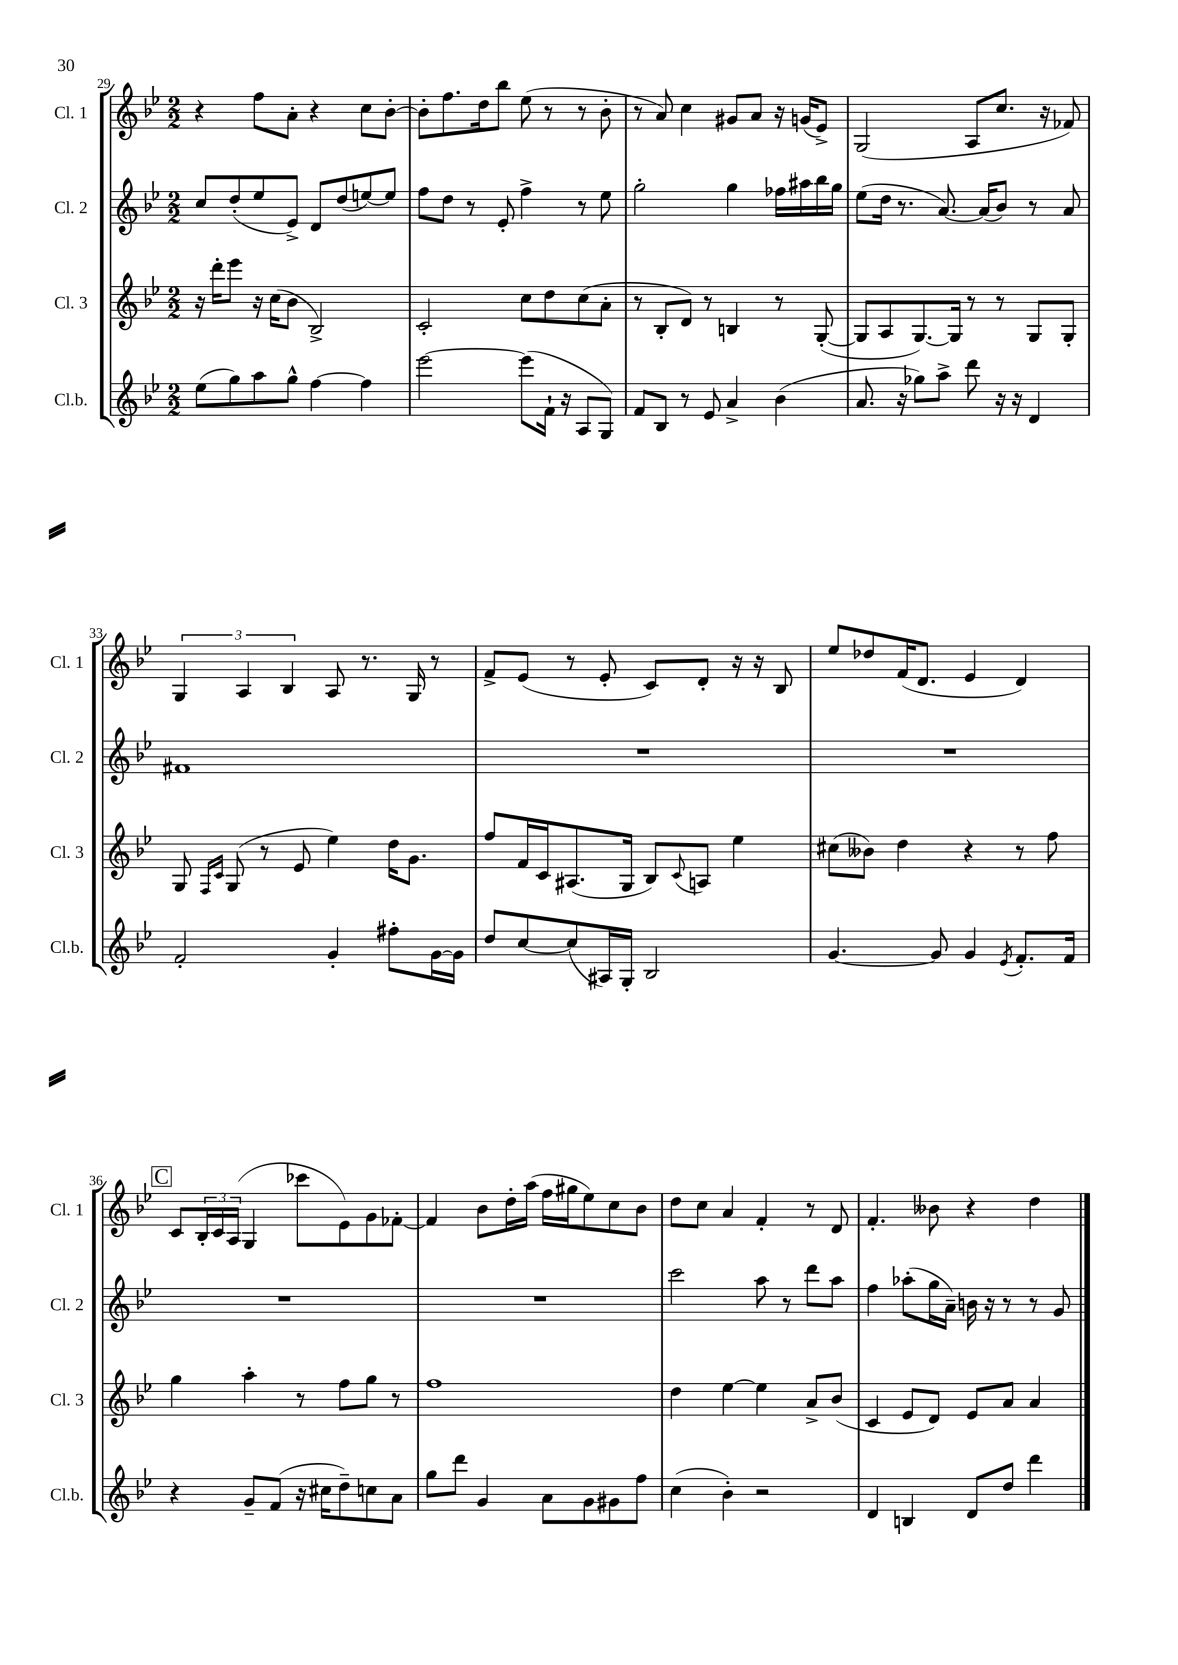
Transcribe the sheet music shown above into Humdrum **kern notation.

**kern	**kern	**kern	**kern
*staff4	*staff3	*staff2	*staff1
*clefG2	*clefG2	*clefG2	*clefG2
*k[b-e-]	*k[b-e-]	*k[b-e-]	*k[b-e-]
*M2/2	*M2/2	*M2/2	*M2/2
(8ee-\L	16r	8cc/L	4r
.	16ddd'\LK	.	.
8gg\)	8eee-\J	(8dd'/	.
8aa\	16r	8ee-/	8ff\L
.	(16cc\LK	.	.
8gg^^\J	8b-\J	8e-^/J)	8a'\J
[4ff\	2B-^/)	8d/L	4r
.	.	(8dd/	.
4ff\]	.	[8ee/)	8cc\L
.	.	8ee/]J	[8b-'\J
=	=	=	=
[2eee-\	2c'/	8ff\L	8b-'\]L
.	.	8dd\J	8.ff\
.	.	8r	.
.	.	.	16dd\k
.	.	8e-'/	8bb-\J
(8eee-\]L	8cc\L	4ff^\	(8ee-\
16f`\Jk	8dd\	.	8r
16r	.	.	.
8A/L	(8cc\	8r	8r
8G/J)	8a'\J	8ee-\	8b-'\
=	=	=	=
8f/L	8r	2gg'\	8r
8B-/J	8B-'/L	.	8a/)
8r	8d/J)	.	4cc\
8e-/	8r	.	.
4a^/	4B/	4gg\	8g#/L
.	.	.	8a/J
(4b-\	8r	16ff-\LL	16r
.	.	16aa#\	(16g/LK
.	([8G'/	16bb-\	8e-^/J)
.	.	16gg\JJ	.
=	=	=	=
8.a/	8G/]L	(8ee-\L	(2G/
.	8A/	16dd\Jk	.
16r	.	8.r	.
8gg-\L)	[8.G/)	.	.
8aa^\J	.	[8.a/)	.
.	16G/]Jk	.	.
8ddd\	8r	.	8A/L
.	.	(16a/]LK	.
16r	8r	8b-/J)	8.cc/J
16r	.	.	.
4d/	8G/L	8r	.
.	.	.	16r
.	8G'/J	8a/	8f-/)
=	=	=	=
2f'/	8G/	1f#	6G/
.	16qqF/LL	.	.
.	16qqc/JJ	.	.
.	(8G/	.	.
.	.	.	6A/
.	8r	.	.
.	.	.	6B-/
.	8e-/	.	.
4g'/	4ee-\)	.	8A/
.	.	.	8.r
8ff#'\L	16dd\LK	.	.
.	8.g\J	.	16G/
[16g\L	.	.	8r
16g\]JJ	.	.	.
=	=	=	=
8dd/L	8ff/L	1r	8f^/L
[8cc/	16f/L	.	(8e-/J
.	16c/J	.	.
(8cc/]	(8.A#/	.	8r
16A#/L)	.	.	8e-'/
16G'/JJ	16G/Jk	.	.
2B-/	8B-/L)	.	8c/L)
.	8qqc/	.	.
.	8A/J	.	8d'/J
.	4ee-\	.	16r
.	.	.	16r
.	.	.	8B-/
=	=	=	=
[4.g/	(8cc#\L	1r	8ee-/L
.	8b--\J)	.	8dd-/
.	4dd\	.	(16f/K
.	.	.	8.d/J
8g/]	.	.	.
4g/	4r	.	4e-/
8qe-/	.	.	.
8.f'/L	8r	.	4d/)
.	8ff\	.	.
16f/Jk	.	.	.
=	=	=	=
4r	4gg\	1r	8c/L
.	.	.	24B-'/L
.	.	.	24c/
.	.	.	(24A/JJ
8g~/L	4aa'\	.	4G/
(8f/J	.	.	.
16r	8r	.	8ccc-\L
16cc#\LK	.	.	.
8dd~\)	8ff\L	.	8e-\)
8cc\	8gg\J	.	8g\
8a\J	8r	.	[8f-'\J
=	=	=	=
8gg\L	1ff	1r	4f-/]
8ddd\J	.	.	.
4g/	.	.	8b-\L
.	.	.	16dd'\L
.	.	.	(16aa\JJ
8a\L	.	.	16ff\LL
.	.	.	16gg#\J
8g\	.	.	8ee-\)
8g#\	.	.	8cc\
8ff\J	.	.	8b-\J
=	=	=	=
(4cc\	4dd\	2ccc\	8dd\L
.	.	.	8cc\J
4b-'\)	[4ee-\	.	4a/
2r	4ee-\]	8aa\	4f'/
.	.	8r	.
.	8a^/L	8ddd\L	8r
.	(8b-/J	8aa\J	8d/
=	=	=	=
4d/	4c/	4ff\	4.f'/
4B/	8e-/L	(8aa-'\L	.
.	8d/J)	16gg\L	8b--\
.	.	16a~\JJ)	.
8d/L	8e-/L	16b\	4r
.	.	16r	.
8dd/J	8a/J	8r	.
4ddd\	4a/	8r	4dd\
.	.	8g/	.
==	==	==	==
*-	*-	*-	*-
